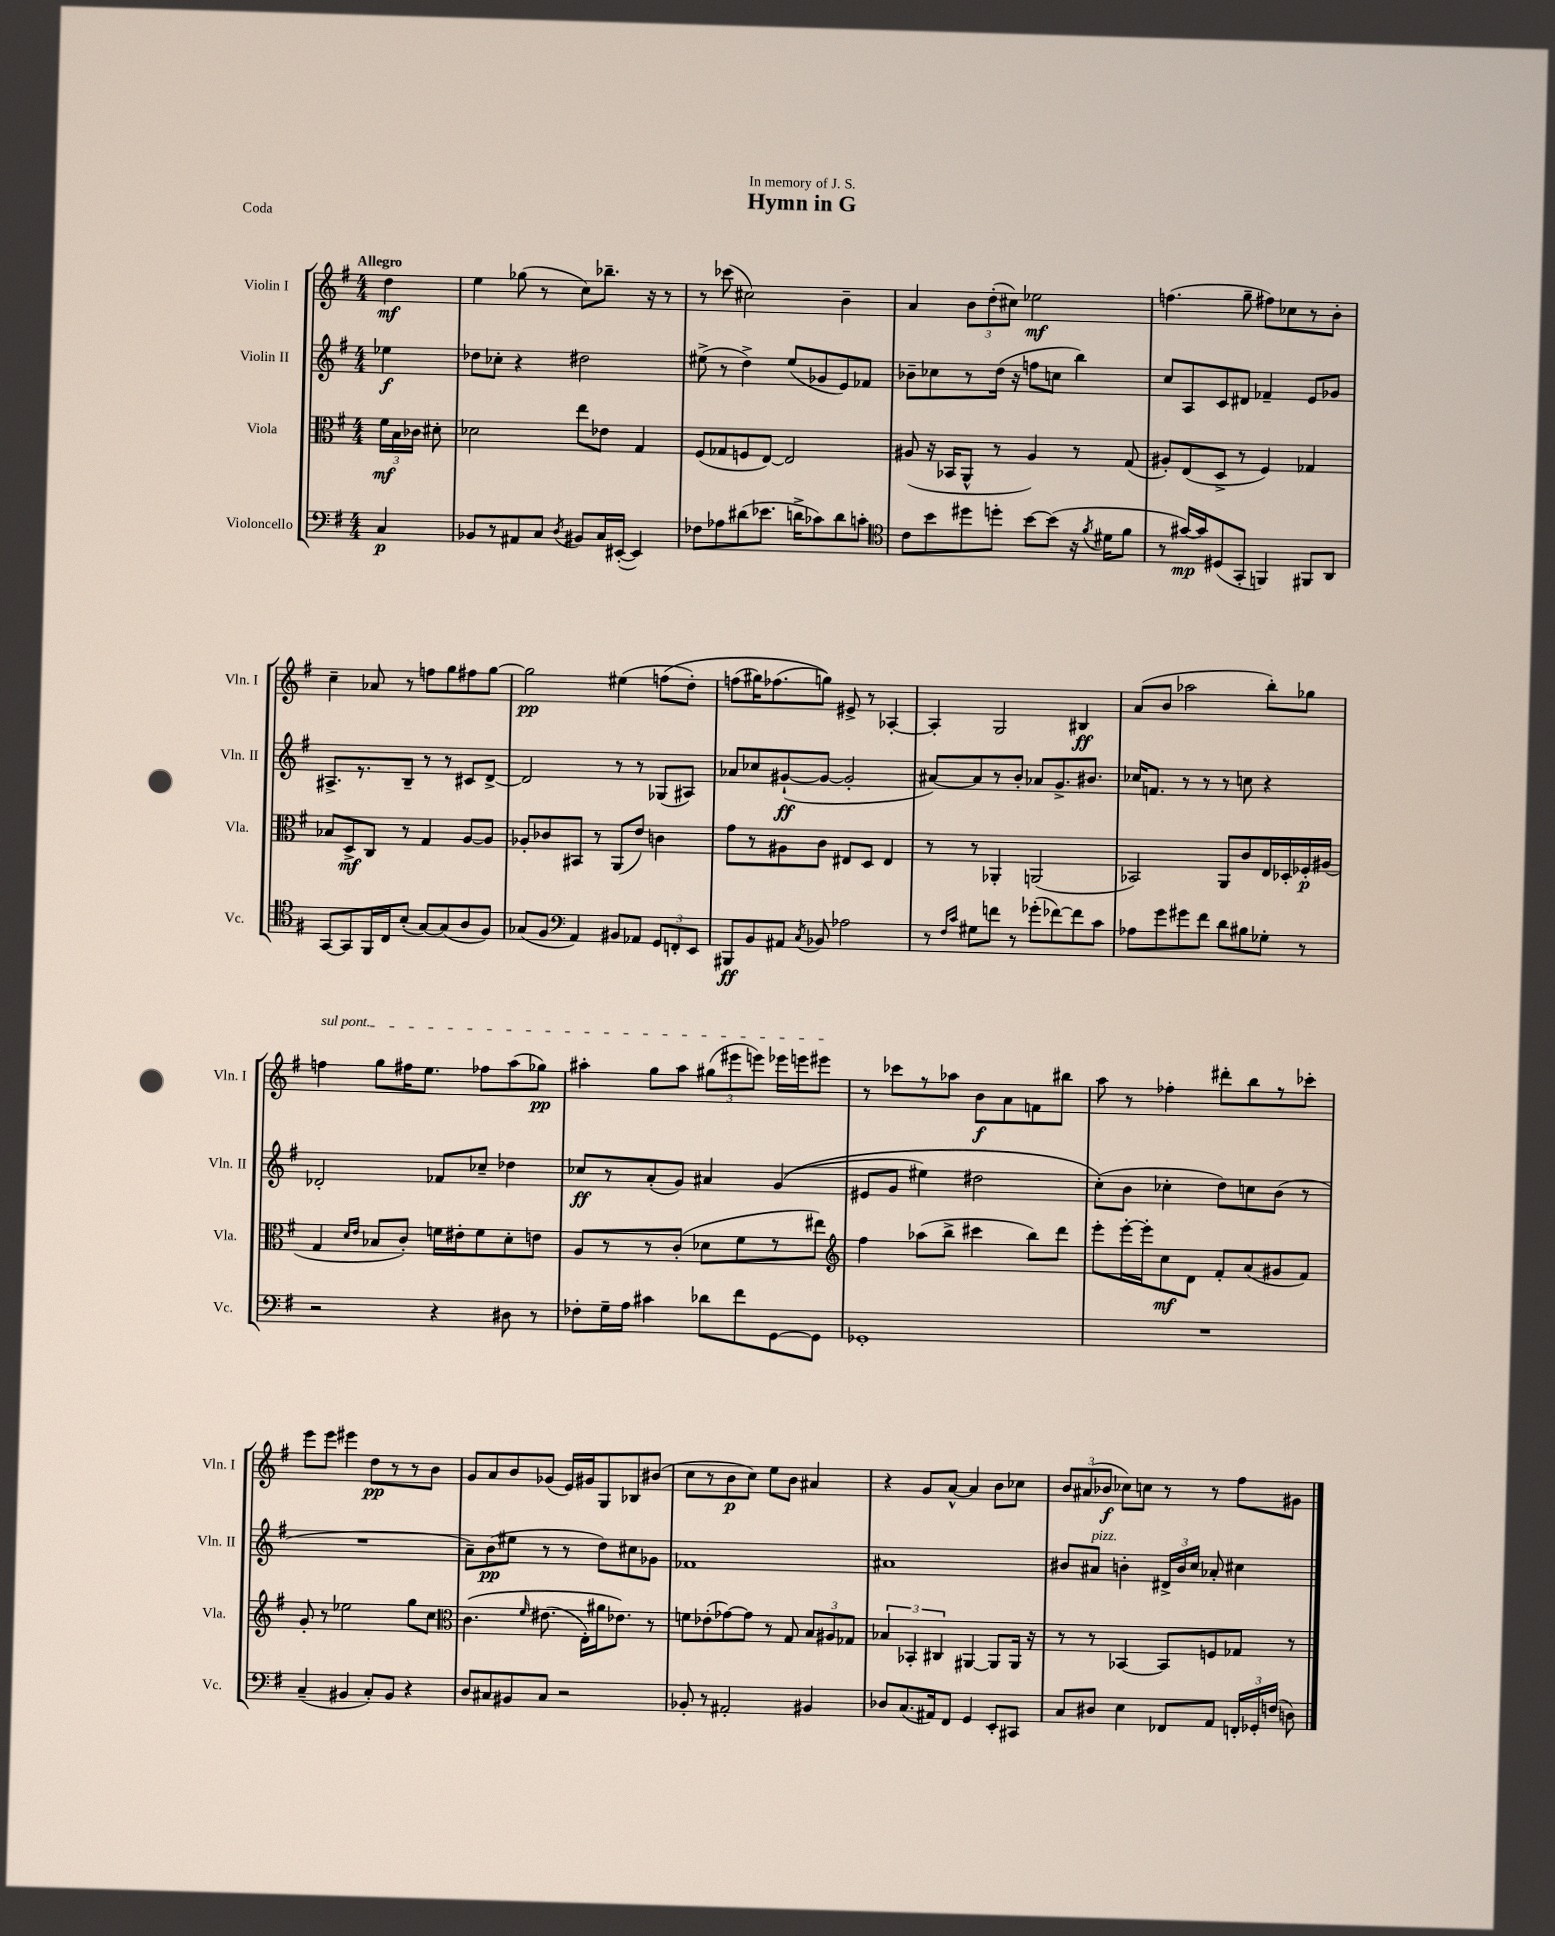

**kern	**dynam	**kern	**dynam	**kern	**dynam	**kern	**dynam
*part4	*part4	*part3	*part3	*part2	*part2	*part1	*part1
*staff4	*staff4	*staff3	*staff3	*staff2	*staff2	*staff1	*staff1
*I"Violoncello	*	*I"Viola	*	*I"Violin II	*	*I"Violin I	*
*I'Vc.	*	*I'Vla.	*	*I'Vln. II	*	*I'Vln. I	*
*clefF4	*	*clefC3	*	*clefG2	*	*clefG2	*
*k[f#]	*	*k[f#]	*	*k[f#]	*	*k[f#]	*
*M4/4	*	*M4/4	*	*M4/4	*	*M4/4	*
=	=	=	=	=	=	=	=
!	!	!	!	!	!	!LO:TX:a:B:t=Allegro	!
4C/	p	24f#\LL	mf	4ee-X\	f	4dd\	mf
.	.	24B\	.	.	.	.	.
.	.	24c-X\JJ	.	.	.	.	.
.	.	8d#X'\	.	.	.	.	.
=1	=1	=1	=1	=1	=1	=1	=1
8BB-X/L	.	2d-X\	.	8dd-X\L	.	4ee\	.
8r	.	.	.	8cc-X'\J	.	.	.
8AA#X/	.	.	.	4r	.	(8gg-X\	.
8C/J	.	.	.	.	.	8r	.
8qD/	.	.	.	.	.	.	.
8BB#X/L	.	8ee\L	.	2dd#X\	.	8cc\L)	.
16C/L	.	8e-X\J	.	.	.	8.bb-X~\J	.
([16EE#X'/JJ	.	.	.	.	.	.	.
4EE#/])	.	4G/	.	.	.	.	.
.	.	.	.	.	.	16r	.
.	.	.	.	.	.	8r	.
=2	=2	=2	=2	=2	=2	=2	=2
8F-X\L	.	(8F#/L	.	(8ee#X^\	.	8r	.
8A-X\	.	8G-X/	.	8r	.	(8ccc-X\	.
(8d#X\	.	8Fn/	.	4dd^\)	.	2cc#X\)	.
8.e-X\J	.	[8E/J)	.	.	.	.	.
.	.	2E/]	.	(8ee#/L	.	.	.
16dn^\KL	.	.	.	.	.	.	.
8c-X\)	.	.	.	8g-X/	.	.	.
8d\	.	.	.	8e/)	.	4b~\	.
8cn'\J	.	.	.	8f-X/J	.	.	.
=3	=3	=3	=3	=3	=3	=3	=3
*clefC4	*	*	*	*	*	*	*
8c\L	.	(8A#X/	.	8b-X~\L	.	4a/	.
8b\	.	16r	.	8cc-X\	.	.	.
.	.	16BB-X/KL	.	.	.	.	.
8dd#X\	.	8AA^^/J	.	8r	.	12b\L	.
.	.	.	.	.	.	(12dd'\	.
8ddn'\J	.	8r	.	(16dd\Jk	.	.	.
.	.	.	.	.	.	12cc#X\J)	.
.	.	.	.	16r	.	.	.
[8b\L	.	4A#/)	.	8ffn\L	.	2ee-X\	mf
(8b\J]	.	.	.	8ccn\J	.	.	.
16r	.	8r	.	4bb\)	.	.	.
8qf#/	.	.	.	.	.	.	.
16d#X\KL	.	.	.	.	.	.	.
8f#\J	.	(8G/	.	.	.	.	.
=4	=4	=4	=4	=4	=4	=4	=4
8r	.	8A#X'/L)	.	8cc/L	.	(4.ffn\	.
[16g#X/LL)	mp	(8E/	.	8A/	.	.	.
16g#/J]	.	.	.	.	.	.	.
(8D#X/	.	8D^/J	.	8c/	.	.	.
8GG'/J	.	8r	.	8d#X/J	.	8gg~\	.
4FFn/)	.	4F#/)	.	4f-X~/	.	8ff#X\L)	.
.	.	.	.	.	.	8cc-X\	.
8FF#X/L	.	4G-X/	.	8e/L	.	8r	.
8AA/J	.	.	.	8g-X/J	.	8b'\J	.
!!LO:LB:g=z
=5	=5	=5	=5	=5	=5	=5	=5
[8GG/L	.	8B-X/L	.	8.A#X^/L	.	4cc~\	.
8GG/]	.	8D^/	mf	.	.	.	.
.	.	.	.	8.r	.	.	.
16FF#/L	.	8C/J	.	.	.	8a-X/	.
16C/J	.	.	.	.	.	.	.
(8B'/J	.	8r	.	8B~/J	.	8r	.
[8G/L)	.	4G/	.	8r	.	8ffn\L	.
(8G/]	.	.	.	8r	.	8gg\	.
8A/	.	[8A/L	.	8c#X/L	.	8ff#X\	.
8F#/J)	.	8A/J]	.	[8d^/J	.	[8gg\J	.
=6	=6	=6	=6	=6	=6	=6	=6
(8G-X/L	.	8A-X'/L	.	2d/]	.	2gg\]	pp
8F#/J	.	8c-X/	.	.	.	.	.
*clefF4	*	*	*	*	*	*	*
4AA/)	.	8BB#X/J	.	.	.	.	.
.	.	8r	.	.	.	.	.
8BB#X/L	.	(8AA/L	.	8r	.	(4ee#X\	.
8AA-X/J	.	8e/J)	.	8r	.	.	.
12GG/L	.	4cn\	.	(8G-X/L	.	(8ffn\L	.
12FFn'/	.	.	.	.	.	.	.
.	.	.	.	8A#X/J)	.	8dd'\J)	.
12EE/J	.	.	.	.	.	.	.
=7	=7	=7	=7	=7	=7	=7	=7
8BBB#X/L	ff	8g\L	.	8a-X/L	.	(8ffn\L	.
8BB/	.	8r	.	8cc-X/	.	16gg#X\K)	.
.	.	.	.	.	.	(8.ff-X\	.
8AA#X/J	.	8A#X\	.	([8g#X`/	ff	.	.
8qC/	.	.	.	.	.	.	.
8BB-X/	.	8c\J	.	8g#/J_	.	8ggn\J))	.
2A-X\	.	8E#X/L	.	2g#'/]	.	8e#X^/	.
.	.	8D/J	.	.	.	8r	.
.	.	4E#/	.	.	.	[4A-X'/	.
=8	=8	=8	=8	=8	=8	=8	=8
8r	.	8r	.	[8a#X/L)	.	4A-'/]	.
16qqF#/LL	.	.	.	.	.	.	.
16qqc/JJ	.	.	.	.	.	.	.
8G#X\L	.	8r	.	8a#/]	.	.	.
8fn\J	.	4AA-X'/	.	8r	.	2G/	.
8r	.	.	.	8b'/J	.	.	.
(8g-X'\L	.	(2AAn/	.	8a-X/L	.	.	.
[8f-X\)	.	.	.	8.g^/	.	.	.
8f-\]	.	.	.	.	.	4B#X/	ff
.	.	.	.	8.b#X/J	.	.	.
8c\J	.	.	.	.	.	.	.
=9	=9	=9	=9	=9	=9	=9	=9
8A-X\L	.	2BB-X/)	.	16cc-X/KL	.	(8a/L	.
.	.	.	.	8.fn/J	.	.	.
8g\	.	.	.	.	.	8b/J	.
8g#X\	.	.	.	8r	.	2aa-X\	.
8f#\J	.	.	.	8r	.	.	.
8d\L	.	8AA/L	.	8r	.	.	.
8B#X\	.	8c/	.	8ccn\	.	.	.
8G-X'\J	.	16E/L	.	4r	.	8bb'\L)	.
.	.	16D-X'/	.	.	.	.	.
8r	.	16F-X'/	p	.	.	8gg-X\J	.
.	.	(16A#X/JJ	.	.	.	.	.
!!LO:LB:g=z
=10	=10	=10	=10	=10	=10	=10	=10
!	!	!	!	!	!	!LO:TX:a:i:t=sul pont.	!
2r	.	4G/	.	2d-X'/	.	4ffn\	.
.	.	16qqd/LL	.	.	.	.	.
.	.	16qqe/JJ	.	.	.	.	.
.	.	8B-X/L	.	.	.	8gg\L	.
.	.	8c'/J)	.	.	.	16ff#X\K	.
.	.	.	.	.	.	8.ee\J	.
4r	.	16fn\LL	.	8f-X/L	.	.	.
.	.	16e#X'\J	.	.	.	.	.
.	.	8f\	.	8cc-X~/J	.	8ff-X\L	.
8D#X\	.	8d'\	.	4dd-X\	.	(8aa\	.
8r	.	8en\J	.	.	.	8gg-X\J)	pp
=11	=11	=11	=11	=11	=11	=11	=11
8F-X'\L	.	8A/L	.	8cc-X/L	ff	4aa#X'\	.
16G~\L	.	8r	.	8r	.	.	.
16A\JJ	.	.	.	.	.	.	.
4c#X\	.	8r	.	(8a'/	.	8gg\L	.
.	.	(8c'/J	.	8g/J)	.	8aa#\J	.
8d-X\L	.	8d-X\L	.	4a#X/	.	(12gg#X\L	.
.	.	.	.	.	.	12eee#X\	.
8f#\	.	8f#\	.	.	.	.	.
.	.	.	.	.	.	12eeen\J)	.
[8GG\	.	8r	.	((4g/	.	16eee-X\LL	.
.	.	.	.	.	.	16eeen\J	.
8GG\J]	.	8ee#X\J)	.	.	.	8eee#X\J	.
=12	=12	=12	=12	=12	=12	=12	=12
*	*	*clefG2	*	*	*	*	*
1GG-X'	.	4ff#\	.	8e#X/L	.	8r	.
.	.	.	.	8g/J	.	8ccc-X\L	.
.	.	(8aa-X\L	.	4ee#X\)	.	8r	.
.	.	8bb^\J	.	.	.	8aa-X\J	.
.	.	4ccc#X\	.	2dd#X\	.	8b\L	f
.	.	.	.	.	.	8a\	.
.	.	8bb\L)	.	.	.	8fn\	.
.	.	8ddd\J	.	.	.	8bb#X\J	.
=13	=13	=13	=13	=13	=13	=13	=13
1r	.	8eee'\L	.	(8cc'\L)	.	8aa\	.
.	.	[16eee'\L	.	8b\J	.	8r	.
.	.	16eee'\J]	.	.	.	.	.
.	.	8cc\	mf	4cc-X'\	.	4ff-X'\	.
.	.	8d\J	.	.	.	.	.
.	.	8f#'/L	.	8dd\L)	.	8ddd#X'\L	.
.	.	(8a/	.	8ccn\	.	8bb\	.
.	.	8g#X/	.	(8b\J	.	8r	.
.	.	8f#/J)	.	8r	.	8ccc-X'\J	.
!!LO:LB:g=z
=14	=14	=14	=14	=14	=14	=14	=14
(4C~/	.	8g'/	.	1r	.	8eee\L	.
.	.	8r	.	.	.	8eee\J	.
4BB#X/	.	2ee-X\	.	.	.	4eee#X\	.
8C'/L)	.	.	.	.	.	8dd\L	pp
8BB#/J	.	.	.	.	.	8r	.
4r	.	8gg\L	.	.	.	8r	.
.	.	8cc\J	.	.	.	8b\J	.
=15	=15	=15	=15	=15	=15	=15	=15
*	*	*clefC3	*	*	*	*	*
8D/L	.	(4.c\	.	8a~\L)	.	8g/L	.
8C#X/	.	.	.	(8b\	pp	8a/	.
8BB#X/	.	.	.	8ee#X\J	.	8b/	.
.	.	16qqf#/	.	.	.	.	.
8C#/J	.	(8.e#X\	.	8r	.	(8g-X/J	.
2r	.	.	.	8r	.	16e/LL)	.
.	.	16E'\LL)	.	.	.	16g#X/J	.
.	.	16a#X\J	.	8dd\L)	.	8G/	.
.	.	8.e-X\J)	.	.	.	.	.
.	.	.	.	8cc#X\	.	8B-X/	.
.	.	8r	.	8g-X\J	.	(8b#X/J	.
=16	=16	=16	=16	=16	=16	=16	=16
8BB-X'/	.	8fn\L	.	1f-X	.	8cc\L	.
8r	.	(8e-X'\	.	.	.	8r	.
2AA#X'/	.	[8g-X\)	.	.	.	8b\	p
.	.	8g-\J]	.	.	.	8cc\J)	.
.	.	8r	.	.	.	8ee\L	.
.	.	8G/	.	.	.	8b\J	.
4BB#X/	.	12B/L	.	.	.	4a#X/	.
.	.	12A#X/	.	.	.	.	.
.	.	12G-X/J	.	.	.	.	.
=17	=17	=17	=17	=17	=17	=17	=17
8D-X/L	.	6B-X/	.	1a#X	.	4r	.
(8.C/	.	.	.	.	.	.	.
.	.	6BB-X'/	.	.	.	.	.
.	.	.	.	.	.	8g/L	.
16AA#X/k)	.	.	.	.	.	.	.
.	.	6C#X/	.	.	.	.	.
8FF#/J	.	.	.	.	.	[8a^^/J	.
4GG/	.	[4AA#X/	.	.	.	4a/]	.
8EE'/L	.	8AA#/L]	.	.	.	8b\L	.
8CC#X/J	.	16AA#/Jk	.	.	.	8cc-X\J	.
.	.	16r	.	.	.	.	.
=18	=18	=18	=18	=18	=18	=18	=18
8C/L	.	8r	.	8b#X/L	.	12b/L	.
.	.	.	.	.	.	(12a#X/	.
!	!	!	!	!LO:TX:a:i:t=pizz.	!	!	!
8D#X/J	.	8r	.	8a#X/J	.	.	.
.	.	.	.	.	.	12b-X/J	f
4E\	.	[4BB-X/	.	4bn'\	.	8cc-X\L)	.
.	.	.	.	.	.	8ccn\J	.
8FF-X/L	.	8BB-/L]	.	24d#X^/LL	.	8r	.
.	.	.	.	24b/	.	.	.
.	.	.	.	24cc/JJ	.	.	.
8AA/J	.	8Fn/	.	8a-X'/	.	8r	.
24FFn'/LL	.	8G-X/J	.	4cc#X\	.	8ff#\L	.
24GG-X'/	.	.	.	.	.	.	.
(24Fn/JJ	.	.	.	.	.	.	.
8Dn\)	.	8r	.	.	.	8g#X\J	.
==	==	==	==	==	==	==	==
*-	*-	*-	*-	*-	*-	*-	*-
